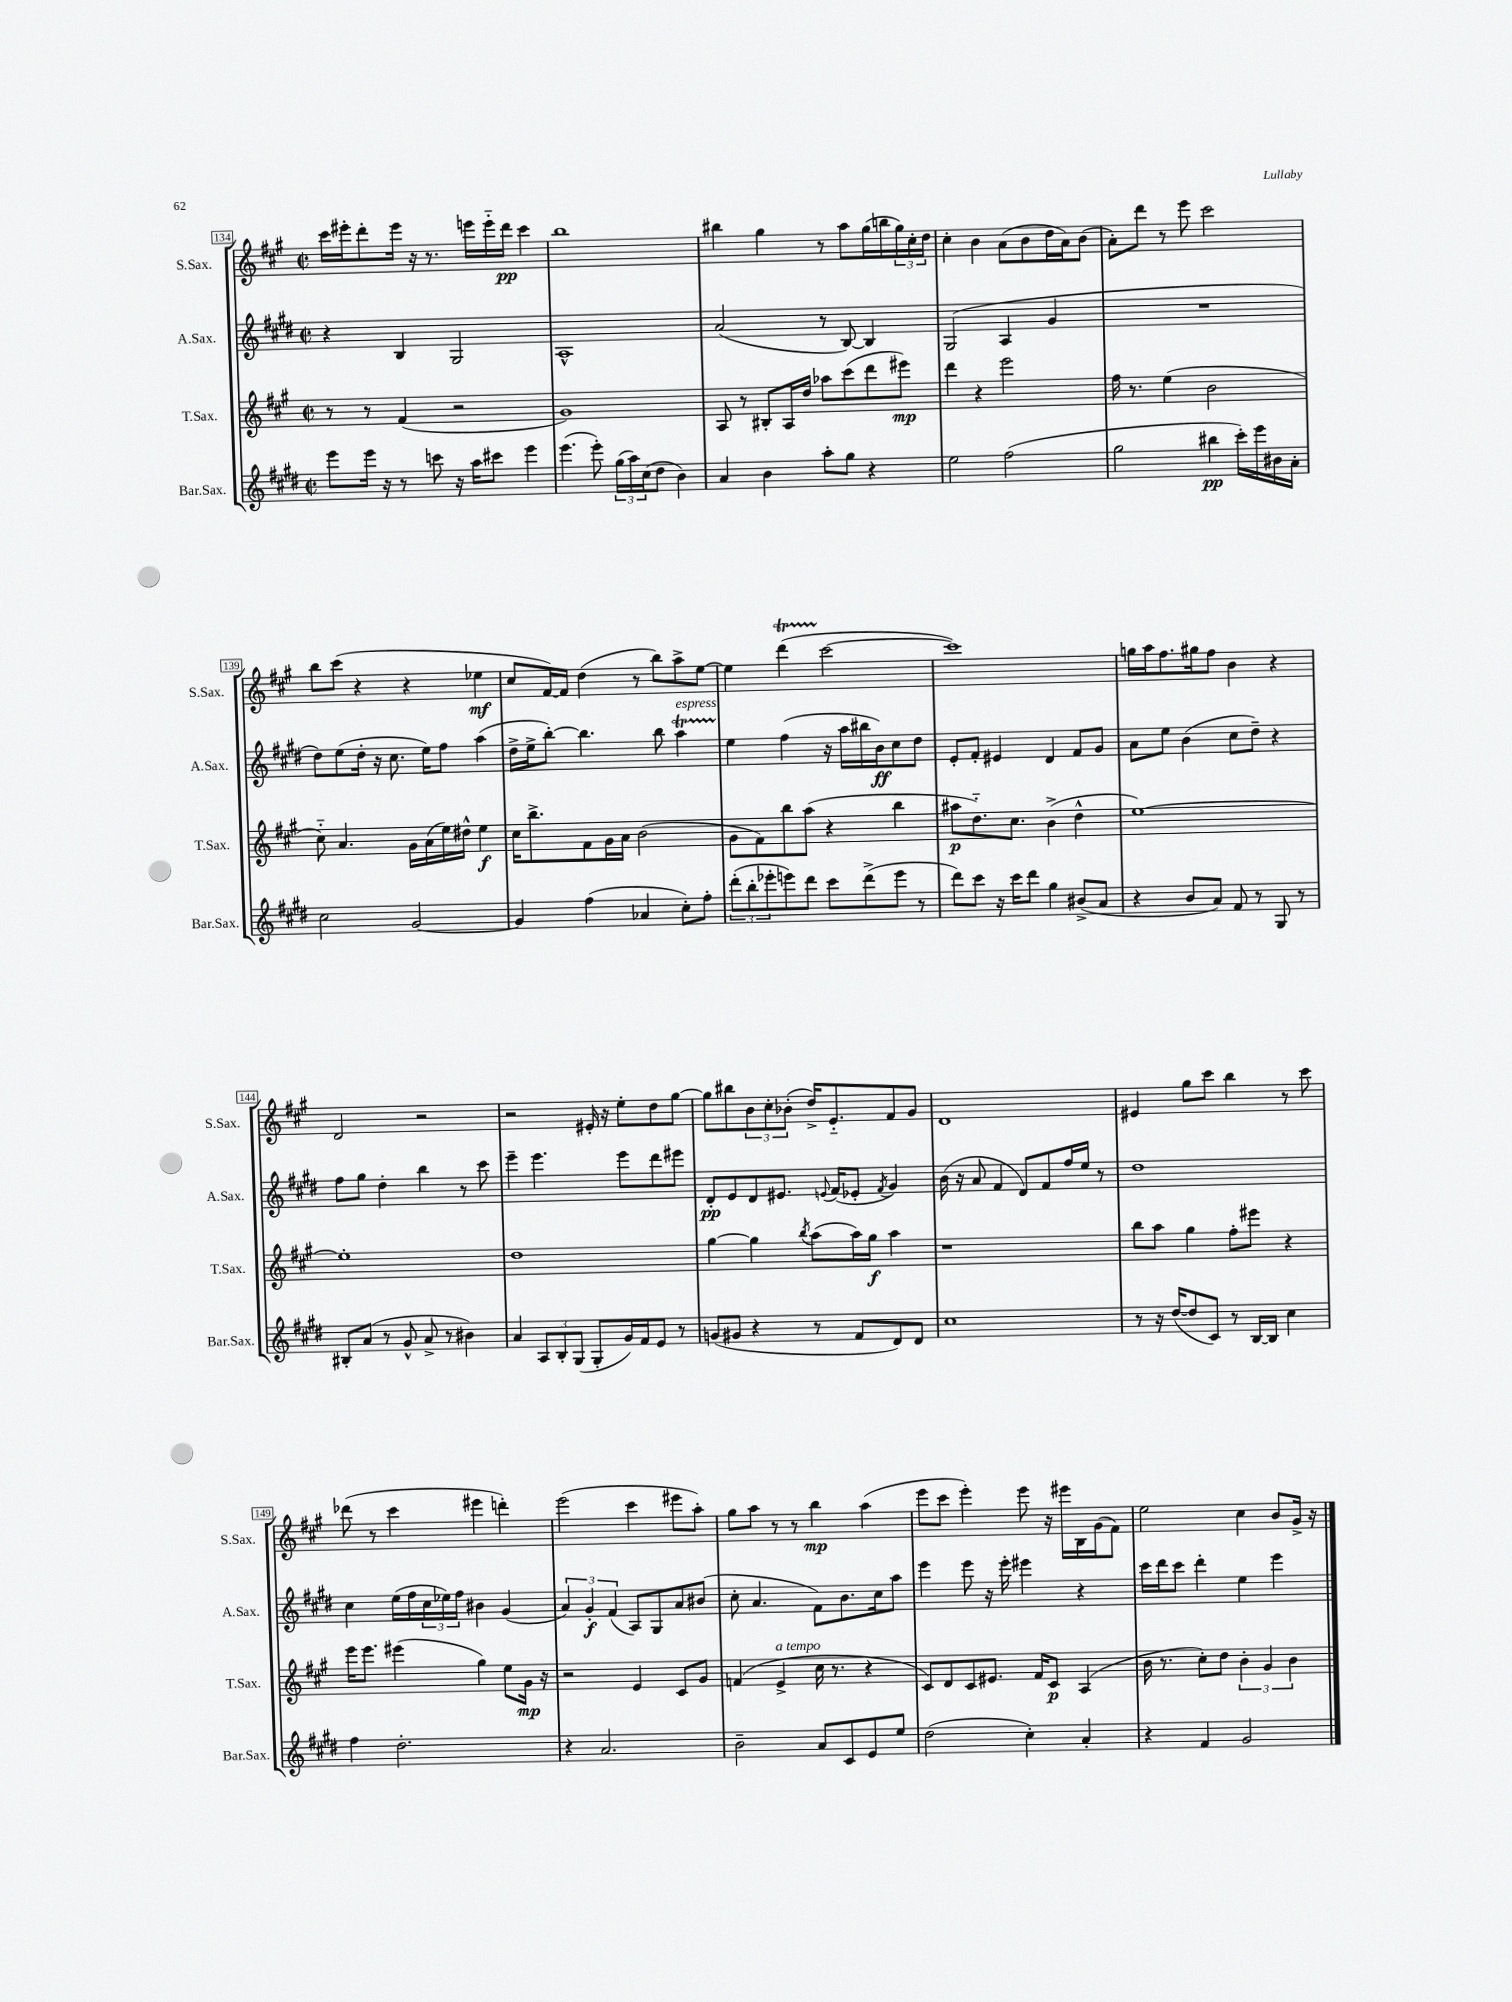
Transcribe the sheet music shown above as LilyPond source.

<<
\new StaffGroup <<
\new Staff = "s0" \with { instrumentName = "S.Sax." shortInstrumentName = "S.Sax." } {
    \clef treble \key a \major \defaultTimeSignature \time 2/2
    cis'''16 eis'''16-. d'''8-. eis'''16 r16 r8. e'''16 e'''16-_ d'''16\pp cis'''4 |
    b''1 |
    bis''4 gis''4 r8 a''8 gis''16( b''16 \tuplet 3/2 { gis''16) cis''16-. d''16 } |
    cis''4-. b'4 a'8( b'8 d''16 a'16) b'8( |
    a'8-.) d'''8 r8 e'''8 cis'''2 |
    b''8 cis'''8( r4 r4 ees''4\mf |
    cis''8 fis'16~) fis'16 d''4( r8 b''8) a''8-> e''8~ |
    e''4 d'''4\startTrillSpan( cis'''2~\stopTrillSpan |
    cis'''1) |
    g''16 a''16 fis''8. gis''16 fis''8 b'4 r4 |
    d'2 r2 |
    r2 eis'16-. r16 e''8-. d''8 gis''8~ |
    gis''8 bis''8 \tuplet 3/2 { b'8 cis''8-. bes'8-.( } d''16->) e'8.-_ fis'8 gis'8 |
    d'1 |
    eis'4 gis''8 cis'''8 b''4 r8 cis'''8 |
    des'''8( r8 cis'''4 eis'''4 d'''4-.) |
    e'''2( cis'''4 eis'''8 a''8-.) |
    gis''8 a''8 r8 r8 b''4\mp a''4( |
    e'''8 cis'''8 e'''4-.) e'''8 r16 eis'''16 b16 gis'16( fis'8) |
    e''2 cis''4 b'8 gis'16-> r16 \bar "|." |
}
\new Staff = "s1" \with { instrumentName = "A.Sax." shortInstrumentName = "A.Sax." } {
    \clef treble \key e \major \defaultTimeSignature \time 2/2
    r4 b4 gis2 |
    a1-^ |
    a'2( r8 b8~) b4 |
    gis2( a4 gis'4 |
    R1 |
    dis''8) e''8( dis''16-. r16 cis''8. e''16) fis''8 a''4( |
    dis''16-> e''16-> b''8~-.) b''4. b''8 a''4\startTrillSpan^\markup { \italic "espress." } |
    e''4\stopTrillSpan fis''4( r16 a''16 bis''16 b'16\ff) cis''8 dis''8 |
    e'8-. fis'8-. eis'4 dis'4 fis'8 gis'8 |
    a'8 e''8 b'4( cis''8 dis''8--) r4 |
    fis''8 gis''8 dis''4-. b''4 r8 cis'''8 |
    e'''4-- e'''4. e'''8 dis'''8 eis'''8 |
    dis'8-.\pp e'8 dis'8 eis'8. \appoggiatura { e'8 } fis'16( ees'8-. \acciaccatura { fis'8 } gis'4) |
    b'16( r16 a'8 fis'4 dis'8) fis'8 fis''16 e''16 r8 |
    dis''1 |
    cis''4 e''16( fis''16 \tuplet 3/2 { cis''16 ees''16) fis''16 } bis'4 gis'4( |
    \tuplet 3/2 { a'4) gis'4-.\f fis'4( } a8) gis8 a'8 bis'8( |
    cis''8-. a'4. fis'8) b'8. cis''16 a''8 |
    e'''4 e'''8 r16 e'''16-. eis'''4 r4 |
    cis'''16 dis'''16 cis'''8 dis'''4-. e''4 e'''4 \bar "|." |
}
\new Staff = "s2" \with { instrumentName = "T.Sax." shortInstrumentName = "T.Sax." } {
    \clef treble \key a \major \defaultTimeSignature \time 2/2
    r8 r8 fis'4( r2 |
    gis'1) |
    a8 r8 bis8-. a16 d''16 aes''8 cis'''8( d'''8 eis'''8\mp) |
    d'''4 r4 e'''2 |
    fis''16 r8. e''4( b'2 |
    cis''8-_) a'4. gis'16 a'16( e''16) dis''16-^ e''4\f |
    cis''16 b''8.-> fis'8 gis'16 a'16 b'2( |
    gis'8 fis'8) b''8 a''8( r4 b''4 |
    ais''8\p d''8.-_) cis''8. b'4->( d''4-^ |
    e''1~) |
    e''1-. |
    d''1 |
    gis''4~ gis''4 \acciaccatura { b''8 } a''8( a''16) gis''16\f a''4 |
    r1 |
    b''8 a''8 gis''4 fis''8-. eis'''8 r4 |
    e'''16 e'''8. eis'''4( gis''4) e''8 gis'16\mp r16 |
    r2 e'4 cis'8 gis'8 |
    f'4( e'4->^\markup { \italic "a tempo" } cis''16 r8. r4 |
    cis'8) d'8 cis'8 eis'8. fis'16 cis'8\p a4( |
    b'16 r8. cis''8-.) d''8 \tuplet 3/2 { b'4-. gis'4 b'4 } \bar "|." |
}
\new Staff = "s3" \with { instrumentName = "Bar.Sax." shortInstrumentName = "Bar.Sax." } {
    \clef treble \key e \major \defaultTimeSignature \time 2/2
    e'''8 e'''16 r16 r8 c'''8 r16 a''16 cis'''8 e'''4 |
    e'''4.( e'''8-.) \tuplet 3/2 { gis''16( a''16) cis''16( } dis''8 b'4) |
    a'4 b'4 a''8-. gis''8 r4 |
    e''2 fis''2( |
    gis''2 bis''4\pp cis'''16-.) e'''16 bis'16 a'16-. |
    cis''2 gis'2~ |
    gis'4 fis''4( aes'4 cis''8-.) fis''8-. |
    \tuplet 3/2 { dis'''8-.( b''8-. ees'''8-. } e'''8) dis'''8 cis'''8 dis'''8->( e'''8 r8 |
    dis'''8) cis'''8 r16 cis'''16 dis'''8 gis''4 bis'8->( a'8 |
    r4 b'8 a'8) fis'8 r8 gis8 r8 |
    bis8-. a'8( r8 gis'8-^ a'8-> r8 bis'4) |
    a'4 \tuplet 3/2 { a8 b8-. gis8( } gis8-. gis'16) fis'16 e'8 r8 |
    g'8( gis'8 r4 r8 fis'8 dis'8) dis'8 |
    cis''1 |
    r8 r16 dis''16~( dis''8 cis'8) r8 b16~ b16 cis''4 |
    fis''4 dis''2.-. |
    r4 a'2. |
    b'2-- a'8 cis'8 e'8 e''8 |
    dis''2( cis''4-.) a'4-. |
    r4 fis'4 gis'2 \bar "|." |
}
>>
>>
\layout { \context { \Score currentBarNumber = #134 \override BarNumber.stencil = #(make-stencil-boxer 0.1 0.3 ly:text-interface::print) } }
